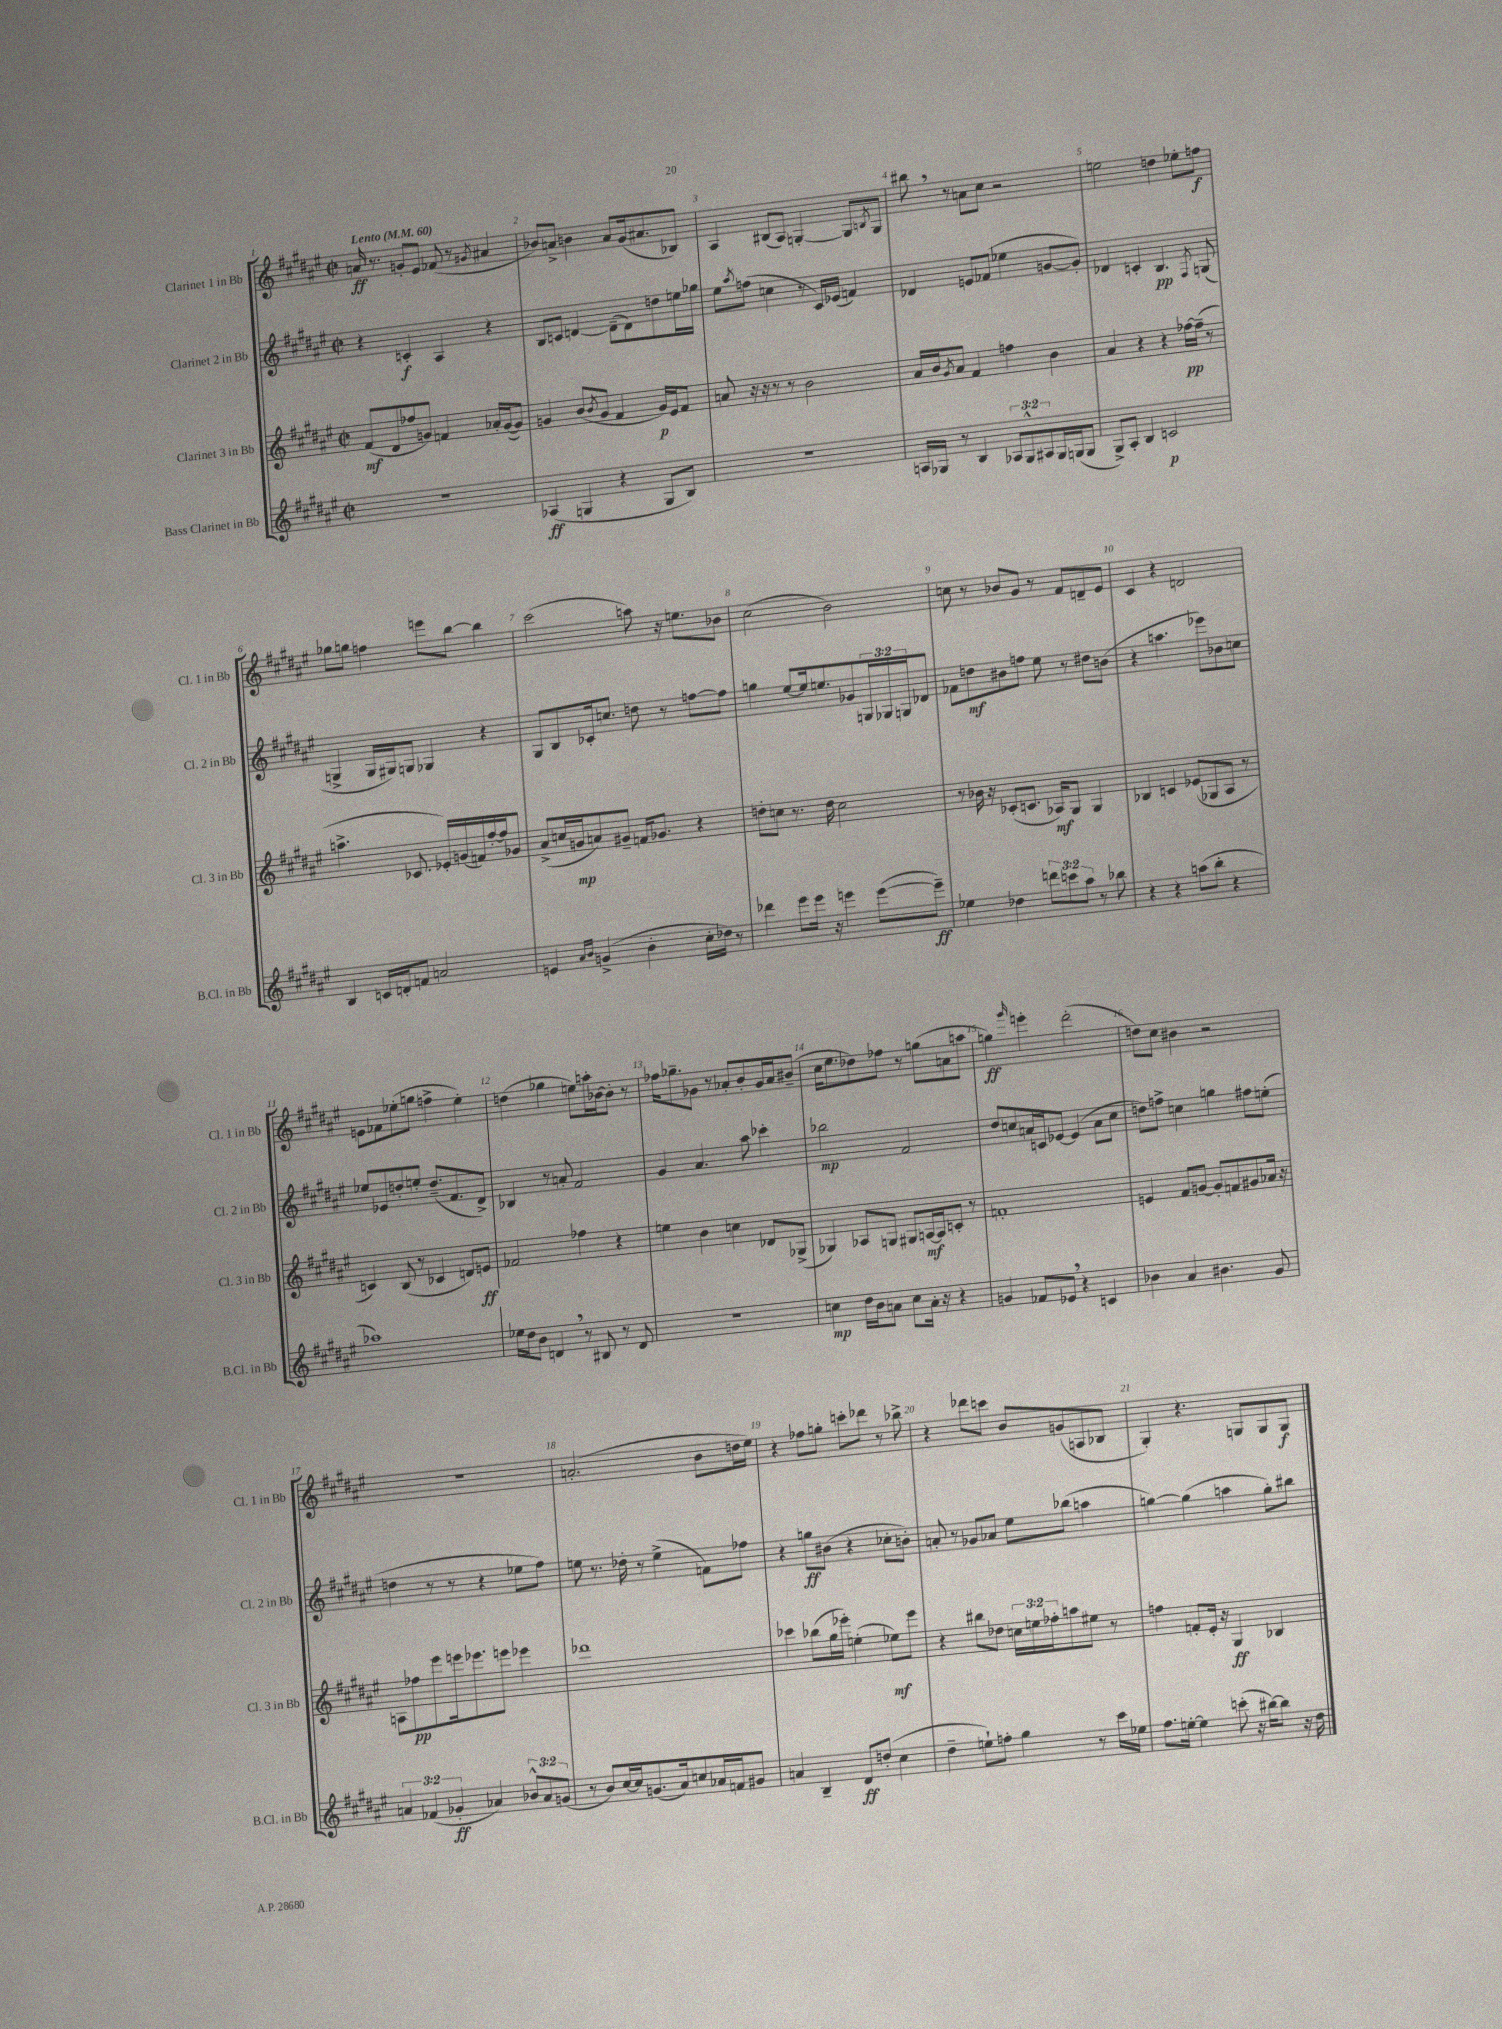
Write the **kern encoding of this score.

**kern	**kern	**kern	**kern
*staff4	*staff3	*staff2	*staff1
*clefG2	*clefG2	*clefG2	*clefG2
*k[f#c#g#d#a#e#]	*k[f#c#g#d#a#e#]	*k[f#c#g#d#a#e#]	*k[f#c#g#d#a#e#]
*M2/2	*M2/2	*M2/2	*M2/2
*met(c|)	*met(c|)	*met(c|)	*met(c|)
*MM60	*MM60	*MM60	*MM60
1r	(8f#	4r	16a
.	.	.	8.r
.	8d#	.	.
.	8ff-	4c'	8g'
.	8g)	.	8e#
.	4f	4A#	(8f-
.	.	.	8r
.	.	.	8qg#
.	16a-'	4r	4a#
.	([16g	.	.
.	8g])	.	.
=	=	=	=
(4A-	4g	8B	8b-)
.	.	8c	8a^
4G	(8b	[4d	4b
.	8qb	.	.
.	8g	.	.
4r	4f#	(8d~]	8a
.	.	8d)	(16g#
.	.	.	8.a#
8G	16g)	8dd	.
.	16e#	.	.
8B)	8f#	16ee	8B-)
.	.	16gg-	.
=	=	=	=
1r	8a	8ee#	4A#
.	.	8qaa#	.
.	16r	(8ff	.
.	16r	.	.
.	8r	4cc	(8B#
.	8r	.	8A#)
.	2b	8r	[4G'
.	.	16c#)	.
.	.	(16e-	.
.	.	4f)	8G]
.	.	.	8qB
.	.	.	8G
=	=	=	=
16A	16a#	4d-	8bb#
16G-	16b	.	.
.	8qg#	.	.
8r	8a#	.	8r
4B	4f#	8e	8a
.	.	(8f-	8cc#
12A-	4ff	4ee-	2r
12G-^^	.	.	.
12A#	.	.	.
16G-	4b	[8g	.
(16G	.	.	.
8G	.	8g'])	.
=	=	=	=
8G#^)	4a#	4d-	2ee
8A#'	.	.	.
4B	4r	4c'	.
2c	4r	4.B	4dd
.	[16ff-	.	8ee-'
.	(16ff-~]	.	.
.	.	8qF#	.
.	8r	(8G	8ff
=	=	=	=
4B	4.aa^	4G^	8gg-
.	.	.	8gg
16c	.	16G	4ff
16d'	.	16G#)	.
8f	8.c-	8G	.
2a	.	4G-	8eee
.	16e-')	.	.
.	(16g	.	[8bb
.	16f)	.	.
.	[16ff#'	4r	4bb]
.	16ff#]	.	.
.	8g-	.	.
=	=	=	=
4e	(8a#^	8G#	(2ccc#
.	16cc	8B	.
.	16g	.	.
16qqa#	.	.	.
16qqb	.	.	.
(4g^	8a)	16c-'	.
.	.	8.cc	.
.	8g#~	.	.
4b'	16f	8dd	8aa)
.	8.g-	.	.
.	.	8r	16r
.	.	.	8.ee
16cc#'	4r	[8ff	.
16dd-)	.	.	.
8r	.	8ff]	8b-
=	=	=	=
4ddd-	8dd'	4gg	(2cc#
.	8cc	.	.
8eee#	8.r	[8ee#	.
16eee#	.	16ee#]	.
16r	16dd	8.ee	.
4eee	2cc	.	2b)
.	.	8g-	.
([8eee	.	24G	.
.	.	24G-	.
.	.	24G	.
8eee~])	.	8d-	.
=	=	=	=
4ee-	8r	8f-	8cc
.	16b-	8dd	8r
.	16r	.	.
4dd-	(8c-'	8b#	8b-
.	8.c	8ff	8g#
12ddd	.	8ee#	8r
.	16A-)	.	.
12ccc	.	.	.
.	8G#	8r	8f#
12aa#	.	.	.
8r	4G#	8dd#	8d~
8bb-	.	(8b	8e#
=	=	=	=
4r	4B-	4r	4c#
4r	4c	4.aa	4r
(8aa	(8e-	.	2d
8bb'	8G-	8eee-)	.
4r	8A#	8b-	.
.	8r	8cc	.
=	=	=	=
1aa-)	4c)	8ee-	8e
.	.	8e-	8f-
.	(8B	8dd'	(8ee-'
.	8r	8ee'	8gg
.	4c-	(8.dd~	4ff^
.	.	8.f#	.
.	8d)	.	4ee-')
.	8e	8d#^)	.
=	=	=	=
16ee-	2f-	4B-	(4dd
16dd#	.	.	.
8b	.	.	.
4d	.	8r	4gg-
.	.	8a'	.
8r	4ff-	2f#	8ee)
8B#	.	.	16aa'
.	.	.	[16b-
8r	4r	.	8b-']
8d	.	.	8r
=	=	=	=
1r	4ee	4g#	16ff-
.	.	.	8.gg-~
.	4b	4.a#	8g-
.	.	.	8r
.	4cc	.	8a-'
.	.	8aa#	8b'
.	8d-	4ccc-'	16g-
.	.	.	16a-
.	(8G-^	.	(8b#~
=	=	=	=
4cc	4G-)	2bb-	16cc#
.	.	.	8.ee#
16dd#	8A-	.	8dd-)
16b	.	.	.
8a	8G	.	8ff-
8cc	8G#	2f#	8r
16a'	[16A	.	(8gg
16r	16A]	.	.
4r	8c'	.	8a
.	8r	.	8aa
=	=	=	=
4g	1f'	8dd#	4gg)
.	.	8cc	.
.	.	.	16qqggg#
8f-	.	16a	4eee'
.	.	16c	.
8e-	.	[8e-	.
4r	.	(4e-]	(2ddd#'
4c	.	8a	.
.	.	8cc	.
=	=	=	=
4b-	4e	8dd)	8dd)
.	.	8ff^	8cc#
4a#	8f#	4cc	4b#
.	[8g	.	.
4.b#	8g']	4gg	2r
.	8f	.	.
.	8g#	8ff#	.
8g#	16a-	(8ee'	.
.	16r	.	.
=	=	=	=
6a	8A	4dd	1r
.	8ff-	.	.
(6f-	.	.	.
.	8eee#	8r	.
6g-'	.	.	.
.	16eee	8r	.
.	8.eee-	.	.
4a-)	.	4r	.
.	8eee	.	.
12b-^^	4eee-	8ee-	.
12a-	.	.	.
.	.	8ff#)	.
(12g	.	.	.
=	=	=	=
8r	1ddd-	8ee	(2.a'
8b)	.	8.r	.
[16cc#	.	.	.
16cc#]	.	16dd-'	.
(8.g	.	8r	.
.	.	(4ee^	.
16a#)	.	.	.
8cc	.	.	.
16a-	.	8f)	8b
16f	.	.	.
8g#	.	8ff-	16dd
.	.	.	16ee#)
=	=	=	=
4a	4ccc-	4r	4r
4B~	(8bb-	8gg	8ff-
.	16gg#	(8b#	8gg'
.	16eee-')	.	.
8d#	(4ee'	4r	8ccc'
(8dd'	.	.	8ddd-
4cc#	8ee-)	8cc-'	8r
.	8eee-	8b')	8bb-^
=	=	=	=
4dd#~	4r	8a'	4r
.	.	8r	.
8ee`)	8bb#	8g-	8ddd-
8ff'	8dd-	8a-	8ccc
4gg#	24cc	8ee#	8b
.	24ee	.	.
.	24ff-'	.	.
.	8aa	(8bb-	(8g
8r	8ee#	4aa	8A
16ccc#	8r	.	8B-
16ee-	.	.	.
=	=	=	=
8.ff#	4ff	[4gg)	4G#')
[16ee'	.	.	.
4ee]	8f'	(4gg]	4.r
.	16e#'	.	.
.	16r	.	.
(8ccc'	4G#	4aa	.
16r	.	.	8G
[16bb#)	.	.	.
8bb#]	4B-	8gg')	8G
16r	.	8bb#	8G
16dd#	.	.	.
==	==	==	==
*-	*-	*-	*-
